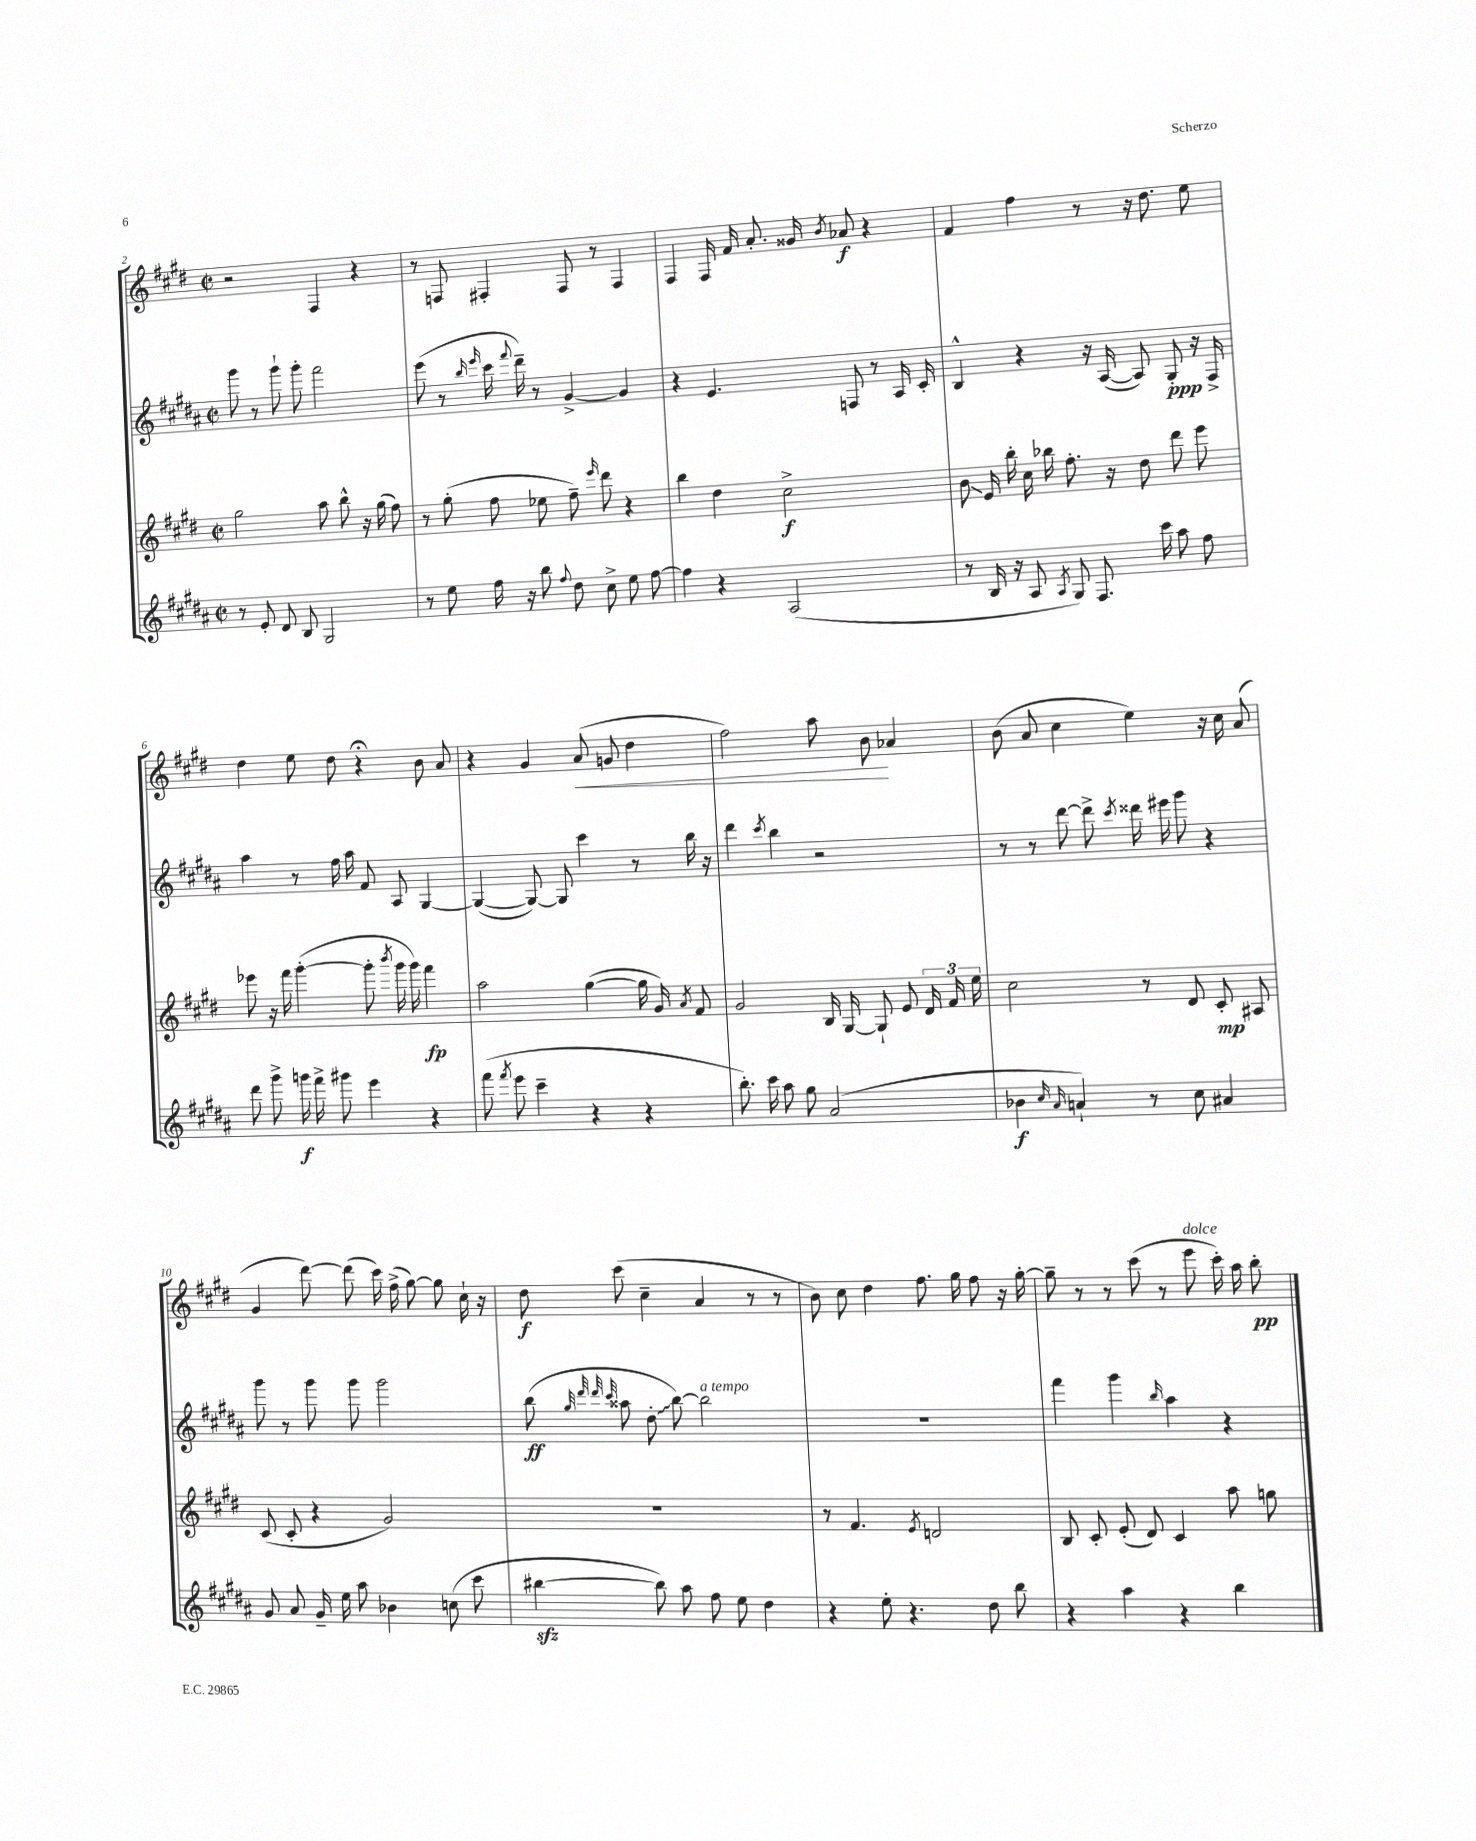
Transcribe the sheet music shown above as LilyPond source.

<<
\new StaffGroup <<
\new Staff = "s0" {
    \clef treble \key e \major \defaultTimeSignature \time 2/2
    \autoBeamOff r2 fis4 r4 |
    r8 f8 fis4-. fis8 r8 fis4 |
    fis4 fis16 fis'16 a'8.-. gisis'16 \acciaccatura { b'8 } aes'8\f r4 |
    fis'4 fis''4 r8 r16 dis''8. e''8 |
    dis''4 e''8 dis''8 r4\fermata b'8 a'8 |
    r4 gis'4 a'8\<( g'8 dis''4 |
    fis''2) a''8 b'8\! aes'4 |
    b'8( a'8 cis''4 e''4) r16 cis''16 a'8( |
    gis'4 dis'''8~) dis'''8( cis'''16) fis''16->( gis''8~) gis''8 cis''16-! r16 |
    dis''8\f cis'''8( cis''4-- a'4 r8 r8 |
    b'8) cis''8 dis''4 fis''8. gis''16 fis''8 r16 gis''16~-. |
    gis''8-- r8 r8 cis'''8( r8 e'''8^\markup { \italic "dolce" } cis'''16-.) a''16 b''8-.\pp \bar "|." |
}
\new Staff = "s1" {
    \clef treble \key b \major \defaultTimeSignature \time 2/2
    \autoBeamOff gis'''8 r8 gis'''8-! gis'''8-. fis'''2 |
    e'''8( r8 \grace { b''16 e'''16 } cis'''16 \appoggiatura { fis'''8 } dis'''16--) r8 gis'4~-> gis'4 |
    r4 e'4. f8 r8 ais16 cis'16-. |
    b4-^ r4 r16 ais16~( ais8) gis8-.\ppp r16 fis16-> |
    ais''4 r8 fis''16 ais''16 fis'8 ais8 gis4~ |
    gis4~( gis8~) gis8 cis'''4 r8 b''16 r16 |
    dis'''4 \acciaccatura { cis'''8 } b''4 r2 |
    r8 r8 dis'''8~ dis'''8-> \acciaccatura { cis'''8 } disis'''16 eis'''16 gis'''8 r4 |
    gis'''8 r8 gis'''8 gis'''8 gis'''2 |
    b''8\ff( \grace { gis''32 dis'''32 dis'''32 cis'''32 } aisis''8 \once \override Glissando.style = #'zigzag dis''8-.\glissando b''8~) b''2^\markup { \italic "a tempo" } |
    R1 |
    fis'''4 gis'''4 \grace { b''16 } ais''4 r4 \bar "|." |
}
\new Staff = "s2" {
    \clef treble \key e \major \defaultTimeSignature \time 2/2
    \autoBeamOff gis''2 a''8 b''8-^ r16 gis''16( fis''8) |
    r8 gis''8-.( fis''8 ees''8 fis''8--) \grace { e'''16 } dis'''8 r4 |
    b''4 dis''4 cis''2->\f |
    b'8\glissando e'16 b''16-. cis''16 bes''16 fis''8.-. r16 dis''8 dis'''8 e'''8 |
    ees'''8 r16 fis'''16 gis'''4~-.( gis'''8-. \acciaccatura { b'''8 } gis'''16 gis'''16) fis'''4\fp |
    a''2 gis''4~( gis''16 gis'16) \acciaccatura { a'8 } fis'8 |
    gis'2 b16 gis16~ gis8-! e'8 \tuplet 3/2 { dis'16 fis'16 e''16 } |
    cis''2 r8 dis'8 cis'8-.\mp ais8 |
    cis'8( cis'8-. r4 gis'2) |
    R1 |
    r8 fis'4. \acciaccatura { e'8 } d'2 |
    b8 cis'8-. e'8-.( dis'8) cis'4 a''8 g''8 \bar "|." |
}
\new Staff = "s3" {
    \clef treble \key b \major \defaultTimeSignature \time 2/2
    \autoBeamOff r8 e'8-. dis'8 b8 gis2 |
    r8 e''8 fis''16 r16 b''8 \appoggiatura { fis''8 } dis''8 cis''8-> e''8 fis''8~ |
    fis''4 r4 ais2( |
    r8 b16 r16 ais8 \acciaccatura { ais8 } gis8) fis8. cis'''16 ais''8 fis''8 |
    dis'''8 gis'''8-> g'''16\f fis'''16-> gis'''8 e'''4 r4 |
    fis'''8( \acciaccatura { fis'''8 } e'''8 cis'''4-- r4 r4 |
    b''8.-.) cis'''16 ais''8 gis''8 ais'2( |
    bes'4\f \grace { cis''16 ais'16 } a'4-!) r8 cis''8 ais'4 |
    gis'8 ais'8 gis'16-- e''16 ais''8 bes'4 c''8( cis'''8 |
    bis''4~\sfz bis''8) ais''8 fis''8 e''8 dis''4 |
    r4 e''8-. r4. dis''8 b''8 |
    r4 ais''4 r4 b''4 \bar "|." |
}
>>
>>
\layout { \context { \Score currentBarNumber = #2 } }
